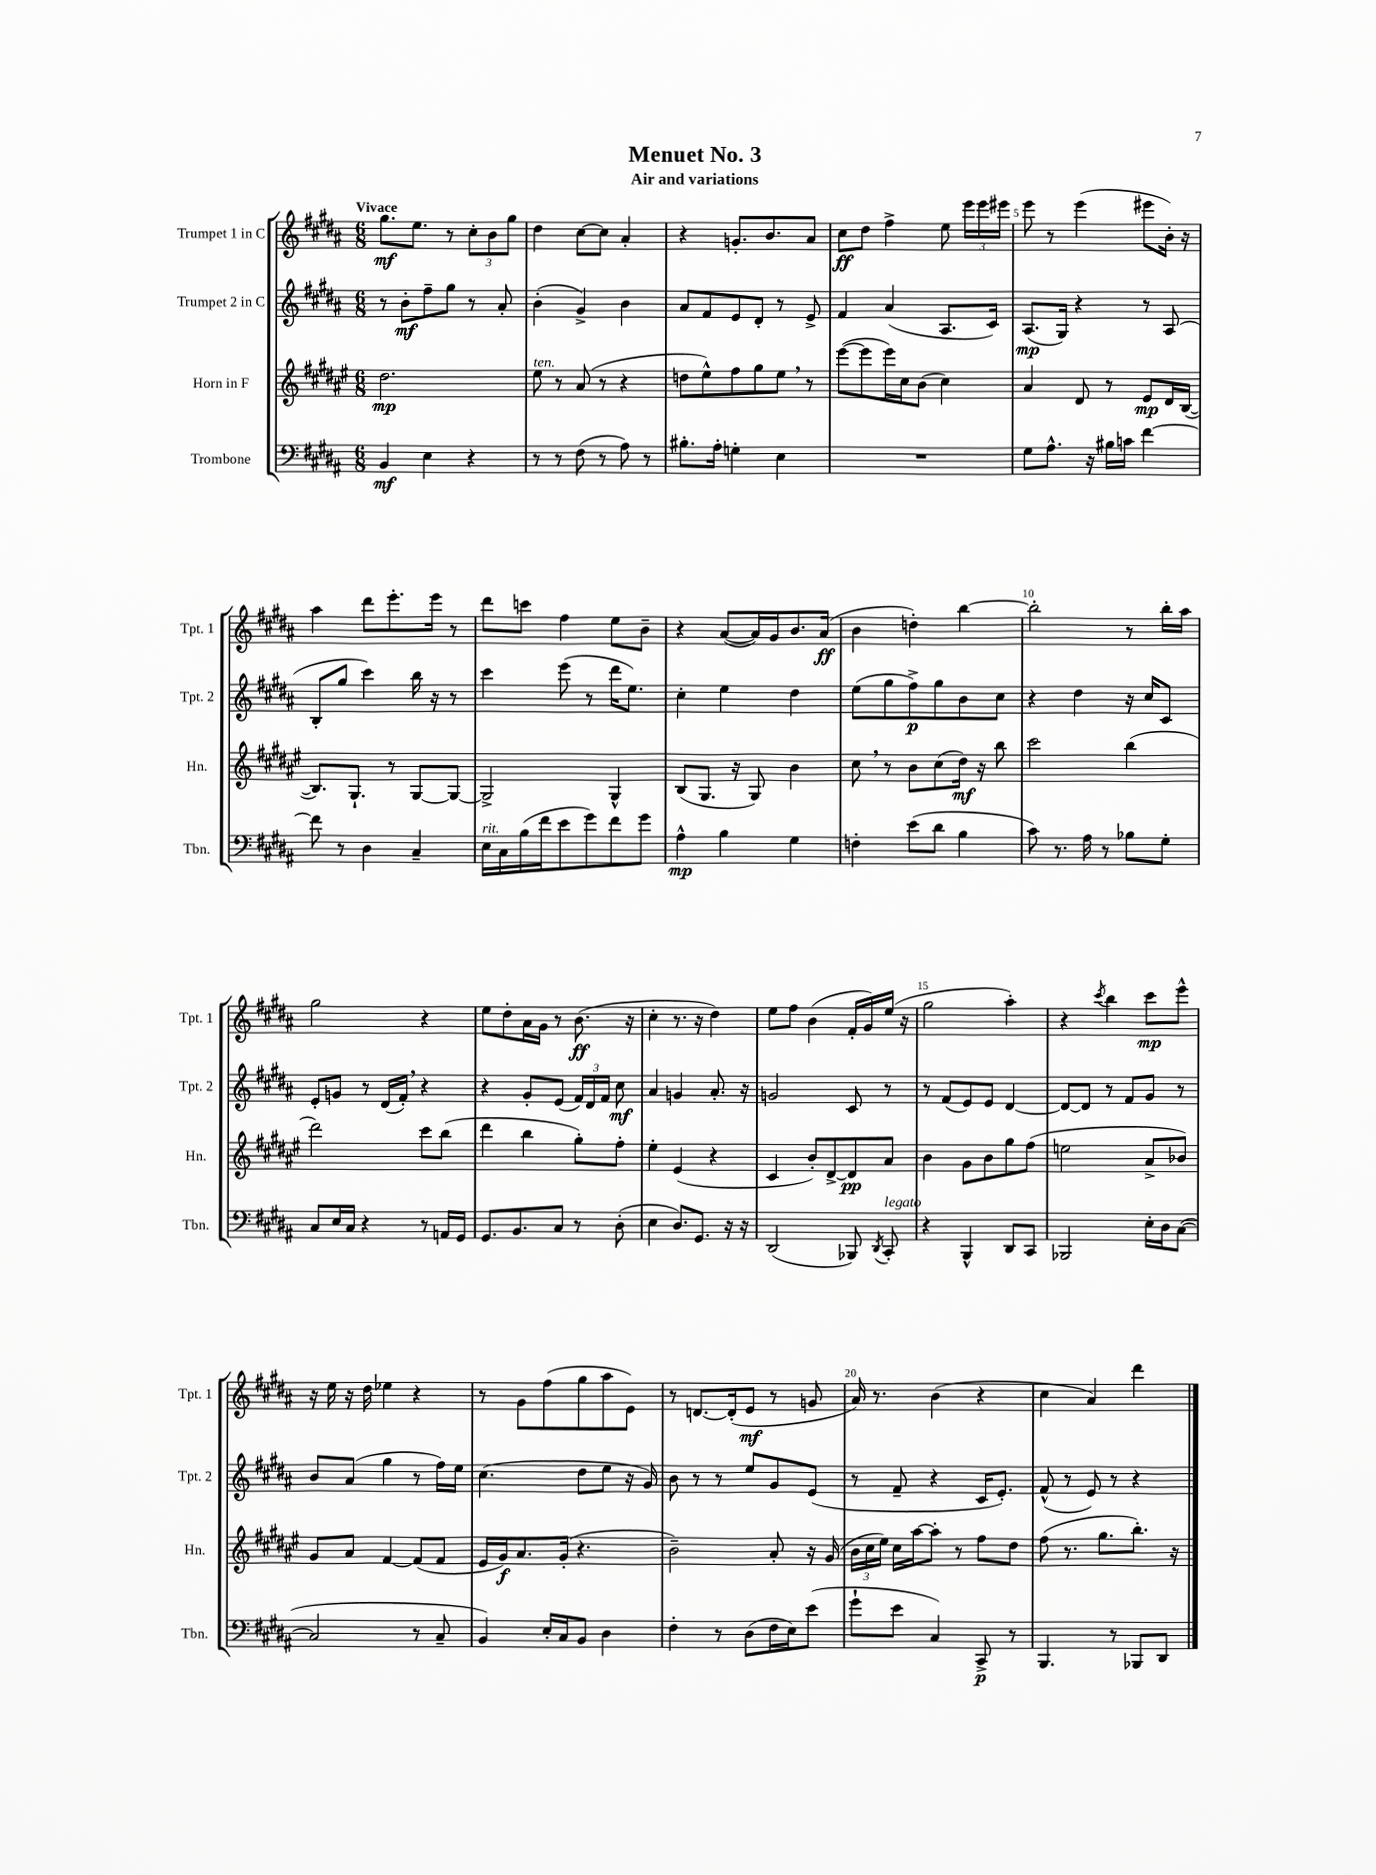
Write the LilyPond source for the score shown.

\header { title = "Menuet No. 3" subtitle = "Air and variations" }
<<
\new StaffGroup <<
\new Staff = "s0" \with { instrumentName = "Trumpet 1 in C" shortInstrumentName = "Tpt. 1" } {
    \clef treble \key b \major \numericTimeSignature \time 6/8 \tempo "Vivace"
    \autoBeamOff gis''8.[\mf e''8.] r8 \tuplet 3/2 { cis''8[-. b'8 gis''8] } |
    dis''4 cis''8[~ cis''8] ais'4-. |
    r4 g'8.[-. b'8. ais'8] |
    cis''8[\ff dis''8] fis''4-> e''8 \tuplet 3/2 { e'''16[ e'''16 eis'''16] } |
    e'''8 r8 e'''4( eis'''8[ b'16]-.) r16 |
    ais''4 dis'''8[ e'''8.-. e'''16] r8 |
    dis'''8[ c'''8] fis''4 e''8[ b'8]-- |
    r4 ais'8[~( ais'16) gis'16 b'8. ais'16]\ff( |
    b'4 d''4-.) b''4~ |
    b''2-. r8 b''16[-. ais''16] |
    gis''2 r4 |
    e''8[ dis''8-. ais'16 gis'16] r8 b'8.\ff( r16 |
    cis''4-. r8. r16 dis''4) |
    e''8[ fis''8] b'4( fis'16[-. gis'16) e''16]( r16 |
    gis''2 ais''4-.) |
    r4 \acciaccatura { cis'''8 } b''4 cis'''8[\mp e'''8]-^ |
    r16 e''16 r16 dis''16 ees''4 r4 |
    r8 gis'8[ fis''8( gis''8 ais''8 e'8]) |
    r8 d'8.[~ d'16-.( e'8]\mf r8 g'8 |
    ais'16) r8. b'4( r4 |
    cis''4 ais'4) dis'''4 \bar "|." |
}
\new Staff = "s1" \with { instrumentName = "Trumpet 2 in C" shortInstrumentName = "Tpt. 2" } {
    \clef treble \key b \major \numericTimeSignature \time 6/8
    \autoBeamOff r8 b'8[-.\mf fis''8-- gis''8] r8 ais'8-. |
    b'4-.( gis'4->) b'4 |
    ais'8[ fis'8 e'8 dis'8]-. r8 e'8-> |
    fis'4 ais'4( ais8.[ cis'16]) |
    ais8.[\mp( gis16]) r4 r8 ais8( |
    b8[-. gis''8] cis'''4) b''16 r16 r8 |
    cis'''4 e'''8( r8 dis'''16[ e''8.]) |
    cis''4-. e''4 dis''4 |
    e''8[( gis''8 fis''8->\p) gis''8 b'8 cis''8] |
    r4 dis''4 r16 cis''16[ cis'8] |
    e'8[-. g'8] r8 dis'16[( fis'16]-.) \breathe r4 |
    r4 gis'8[-. e'8]( \tuplet 3/2 { fis'16[) dis'16 fis'16] } cis''8\mf |
    ais'4 g'4 ais'8.-. r16 |
    g'2 cis'8 r8 |
    r8 fis'8[( e'8) e'8] dis'4~ |
    dis'8[~ dis'8] r8 fis'8[ gis'8] r8 |
    b'8[ ais'8]( gis''4 r8 fis''16[) e''16] |
    cis''4.( dis''8[ e''8] r16 gis'16) |
    b'8 r8 r8 e''8[ gis'8 e'8]( |
    r8 fis'8-- r4 cis'16[ e'8.]-.) |
    fis'8-^( r8 e'8) r8 r4 \bar "|." |
}
\new Staff = "s2" \with { instrumentName = "Horn in F" shortInstrumentName = "Hn." } {
    \clef treble \key fis \major \numericTimeSignature \time 6/8
    \autoBeamOff dis''2.\mp |
    eis''8^\markup { \italic "ten." } r8 ais'8( r8 r4 |
    d''8[ eis''8-^) fis''8 gis''8 eis''8] \breathe r8 |
    eis'''8[~( eis'''8 eis'''16) cis''16 b'8]( cis''4) |
    ais'4 dis'8 r8 eis'8[\mp dis'16 b16]~( |
    b8.[) gis8.]-! r8 gis8[~ gis8]~ |
    gis2-> gis4-^ |
    b8[( gis8.] r16 gis8) b'4 |
    cis''8 \breathe r8 b'8[ cis''8( dis''16]\mf) r16 b''8 |
    cis'''2 b''4( |
    dis'''2) cis'''8[ b''8]( |
    dis'''4 b''4 gis''8[-.) fis''8]-. |
    eis''4-. eis'4( r4 |
    cis'4 b'8[-.) dis'8~-> dis'8\pp ais'8] |
    b'4 gis'8[ b'8 gis''8 fis''8]( |
    e''2 ais'8[-> bes'8]) |
    gis'8[ ais'8] fis'4~ fis'8[( fis'8] |
    eis'16[ gis'16\f) ais'8. gis'16]-.( r4. |
    b'2--) ais'8-. r16 gis'16( |
    \tuplet 3/2 { b'16[ cis''16 eis''16]) } cis''16[ ais''16~ ais''8]-. r8 fis''8[ dis''8] |
    fis''8( r8. gis''8.[ b''8.]-.) r16 \bar "|." |
}
\new Staff = "s3" \with { instrumentName = "Trombone" shortInstrumentName = "Tbn." } {
    \clef bass \key b \major \numericTimeSignature \time 6/8
    \autoBeamOff b,4\mf e4 r4 |
    r8 r8 fis8( r8 ais8) r8 |
    bis8.[-. ais16]-. g4-. e4 |
    R2. |
    gis8[ ais8.]-^ r16 bis16[ c'16] fis'4~ |
    fis'8 r8 dis4 cis4-- |
    e16[^\markup { \italic "rit." } cis16 b16( fis'16 e'8 gis'8) fis'8 gis'8] |
    ais4-^\mp b4 gis4 |
    f4-. e'8[( dis'8] b4 |
    cis'8) r8. ais16 r8 bes8[ gis8]-. |
    cis8[ e16 cis16] r4 r8 a,16[ gis,16] |
    gis,8.[ b,8. cis8] r8 dis8-.( |
    e4 dis8.[) gis,8.] r16 r16 |
    dis,2( bes,,8) \acciaccatura { dis,8 } cis,8-.^\markup { \italic "legato" } |
    r4 b,,4-^ dis,8[ cis,8] |
    bes,,2 e16[-. dis16 cis8]~( |
    cis2 r8 cis8-- |
    b,4) e16[-. cis16 b,8] dis4 |
    fis4-. r8 dis8[( fis16 e16) e'8]( |
    gis'8[-! e'8] cis4) cis,8->\p r8 |
    b,,4. r8 bes,,8[ dis,8] \bar "|." |
}
>>
>>
\layout { \context { \Score \override BarNumber.break-visibility = ##(#f #t #t) barNumberVisibility = #(every-nth-bar-number-visible 5) } }
